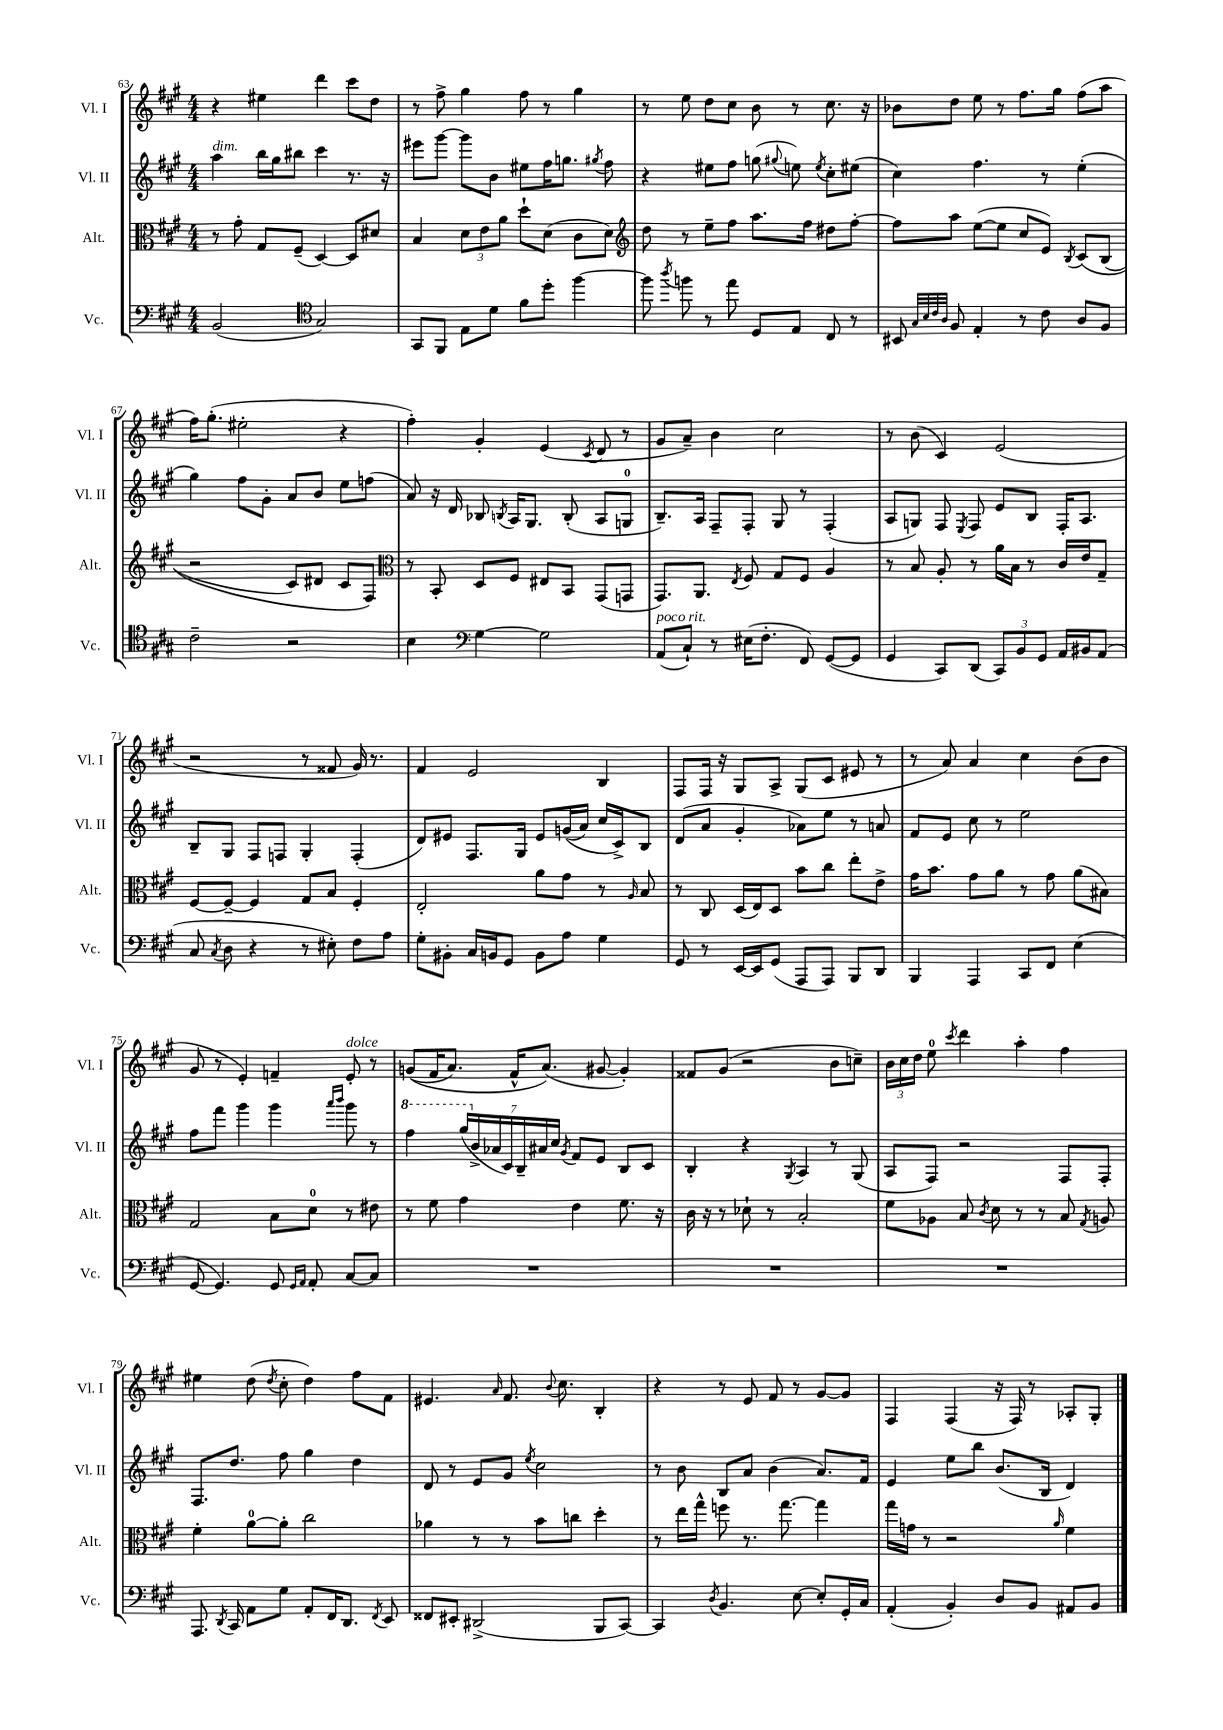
<<
\new StaffGroup <<
\new Staff = "s0" \with { instrumentName = "Vl. I" shortInstrumentName = "Vl. I" } {
    \clef treble \key a \major \numericTimeSignature \time 4/4
    \autoBeamOff r4 eis''4 d'''4 cis'''8[ d''8] |
    r8 fis''8-> gis''4 fis''8 r8 gis''4 |
    r8 e''8 d''8[ cis''8] b'8 r8 cis''8. r16 |
    bes'8[ d''8] e''8 r8 fis''8.[ gis''16] fis''8[( a''8] |
    fis''16[) gis''8.]-.( eis''2-. r4 |
    fis''4-.) gis'4-. e'4( \acciaccatura { cis'8 } d'8 r8 |
    gis'8[ a'8]--) b'4 cis''2 |
    r8 b'8( cis'4) e'2( |
    r2 r8 fisis'8 gis'16) r8. |
    fis'4 e'2 b4 |
    fis8[ fis16] r16 gis8[ a8]-> gis8[( cis'8] eis'8 r8 |
    r8 a'8) a'4 cis''4 b'8[( b'8] |
    gis'8 r8 e'4-.) f'4-- e'8-.^\markup { \italic "dolce" } r8 |
    g'8[(\( fis'16 a'8.]) fis'16[-^ a'8.](\) gis'8~ gis'4-.) |
    fisis'8[ gis'8]( r2 b'8[ c''8]--) |
    \tuplet 3/2 { b'16[ cis''16 d''16] } e''8-0 \acciaccatura { cis'''8 } d'''4 a''4-. fis''4 |
    eis''4 d''8( \acciaccatura { d''8 } cis''8-. d''4) fis''8[ fis'8] |
    eis'4. \grace { a'16 } fis'8. \appoggiatura { b'8 } cis''8. b4-. |
    r4 r8 e'8 fis'8 r8 gis'8[~ gis'8] |
    fis4 fis4( r16 fis16) r8 aes8[-. gis8]-. \bar "|." |
}
\new Staff = "s1" \with { instrumentName = "Vl. II" shortInstrumentName = "Vl. II" } {
    \clef treble \key a \major \numericTimeSignature \time 4/4
    \autoBeamOff a''4^\markup { \italic "dim." } b''16[ gis''16 bis''8] cis'''4 r8. r16 |
    eis'''8[ gis'''8]~ gis'''8[ b'8] eis''8[ fis''16 g''8.] \acciaccatura { gis''8 } fis''8 |
    r4 eis''8[ fis''8] g''8( \appoggiatura { gis''8 } e''8) \acciaccatura { e''8 } cis''8[-. eis''8]( |
    cis''4) fis''4. r8 e''4-.( |
    gis''4) fis''8[ gis'8]-. a'8[ b'8] e''8[ f''8]( |
    a'8) r16 d'16 bes8 \acciaccatura { b8 } a16[ gis8.] b8-.( a8[ g8]-0 |
    b8.[--) a16] fis8[-- fis8]-. gis8 r8 fis4-.( |
    a8[ g8]) fis8 \acciaccatura { e8 } fis8 e'8[ b8] fis16[-. a8.] |
    b8[-- gis8] fis8[ f8] gis4-. f4-.( |
    d'8[) eis'8] fis8.[ gis16] eis'8[ g'16(\( a'16]) cis''16[ cis'16->\) b8] |
    d'8[( a'8] gis'4-. aes'8[) e''8] r8 a'8 |
    fis'8[ e'8] cis''8 r8 e''2 |
    fis''8[ fis'''8] gis'''4 gis'''4 \grace { a'''16[ b'''16] } gis'''8 r8 |
    \ottava #1 fis'''4 \tuplet 7/4 { gis'''16[( \ottava #0 b'16-> aes'16 cis'16) b16-- ais'16 cis''16] } \acciaccatura { gis'8 } fis'8[ e'8] b8[ cis'8] |
    b4-. r4 \acciaccatura { gis8 } a4 r8 gis8( |
    a8[ fis8]) r2 fis8[ fis8]-. |
    fis8.[ d''8.] fis''8 gis''4 d''4 |
    d'8 r8 e'8[ gis'8] \acciaccatura { e''8 } cis''2 |
    r8 b'8 b8[ a'8] b'4( a'8.[) fis'16] |
    e'4 e''8[ b''8] b'8.[( b16] d'4) \bar "|." |
}
\new Staff = "s2" \with { instrumentName = "Alt." shortInstrumentName = "Alt." } {
    \clef alto \key a \major \numericTimeSignature \time 4/4
    \autoBeamOff r8 gis'8-. gis8[ fis8]--( d4~) d8[ dis'8] |
    b4 \tuplet 3/2 { d'8[ e'8 a'8] } d''8[-! d'8]( cis'8[ d'8]) |
    \clef treble d''8 r8 e''8[-- fis''8] a''8.[ fis''16] dis''8[ fis''8]~-. |
    fis''8[ a''8] e''8[~( e''8] cis''8[ e'8]) \acciaccatura { b8 } cis'8[\( b8]( |
    r2 cis'8[) dis'8] cis'8[ fis8]\) |
    \clef alto r8 b,8-. d8[ fis8] eis8[ b,8] gis,8[( g,8] |
    gis,8.[) a,8.] \acciaccatura { e8 } fis8 gis8[ fis8] a4 |
    r8 b8 a8-. r8 a'16[ b16] r8 cis'16[ e'16 gis8]-- |
    fis8[~ fis8]~-- fis4 gis8[ b8] fis4-. |
    e2-. a'8[ gis'8] r8 \grace { a16 } b8 |
    r8 cis8 d16[( e16) d8] b'8[ cis''8] e''8[-. e'8]-> |
    gis'16[ b'8.] gis'8[ a'8] r8 gis'8 a'8[( bis8]) |
    gis2 b8[ d'8]-0 r8 eis'8 |
    r8 fis'8 gis'4 e'4 fis'8. r16 |
    cis'16 r16 r8 des'8-! r8 b2-. |
    fis'8[ aes8] b8 \acciaccatura { cis'8 } d'8 r8 r8 b8 \acciaccatura { gis8 } a8 |
    fis'4-. a'8[-0~ a'8]-. cis''2 |
    aes'4 r8 r8 b'8[ c''8] d''4-. |
    r8 e''16[ gis''16]-^ f''8 r8. gis''8.~ gis''4 |
    gis''16[ g'16] r8 r2 \grace { a'16 } fis'4 \bar "|." |
}
\new Staff = "s3" \with { instrumentName = "Vc." shortInstrumentName = "Vc." } {
    \clef bass \key a \major \numericTimeSignature \time 4/4
    \autoBeamOff b,2( \clef tenor gis2) |
    gis,8[ fis,8] e8[ d'8] fis'8[ d''8]-. fis''4~ |
    fis''8 \acciaccatura { a''8 } f''8 r8 e''8 d8[ e8] cis8 r8 |
    bis,8 \grace { gis32[ b32 cis'32 a32] } fis8 e4-. r8 cis'8 a8[ fis8] |
    cis'2-- r2 |
    b4 \clef bass gis4~ gis2 |
    a,8[^\markup { \italic "poco rit." }( cis8]-!) r8 eis16[( fis8.]-. fis,8) gis,8[~( gis,8] |
    gis,4 cis,8[) d,8]( \tuplet 3/2 { cis,8[) b,8 gis,8] } a,16[ bis,16 a,8]( |
    cis8 \acciaccatura { cis8 } d8 r4 r8 eis8-.) fis8[ a8] |
    gis8[-. bis,8]-. cis16[ b,16 gis,8] b,8[ a8] gis4 |
    gis,8 r8 e,16[~ e,16 gis,8]( a,,8[ a,,8]) b,,8[ d,8] |
    b,,4 a,,4 cis,8[ fis,8] e4( |
    gis,8~ gis,4.) gis,8 \grace { gis,16[ a,16] } a,8-. cis8[~ cis8] |
    R1 |
    R1 |
    R1 |
    a,,8. \acciaccatura { d,8 } cis,16 a,8[ gis8] a,8[-. fis,16 d,8.] \acciaccatura { fis,8 } e,8 |
    fisis,8[ eis,8]-. dis,2->( b,,8[ cis,8]~) |
    cis,4 \acciaccatura { d8 } b,4. e8~ e8[-. gis,16-. cis16] |
    a,4-.( b,4-.) d8[ b,8] ais,8[ b,8] \bar "|." |
}
>>
>>
\layout { \context { \Score currentBarNumber = #63 } }
